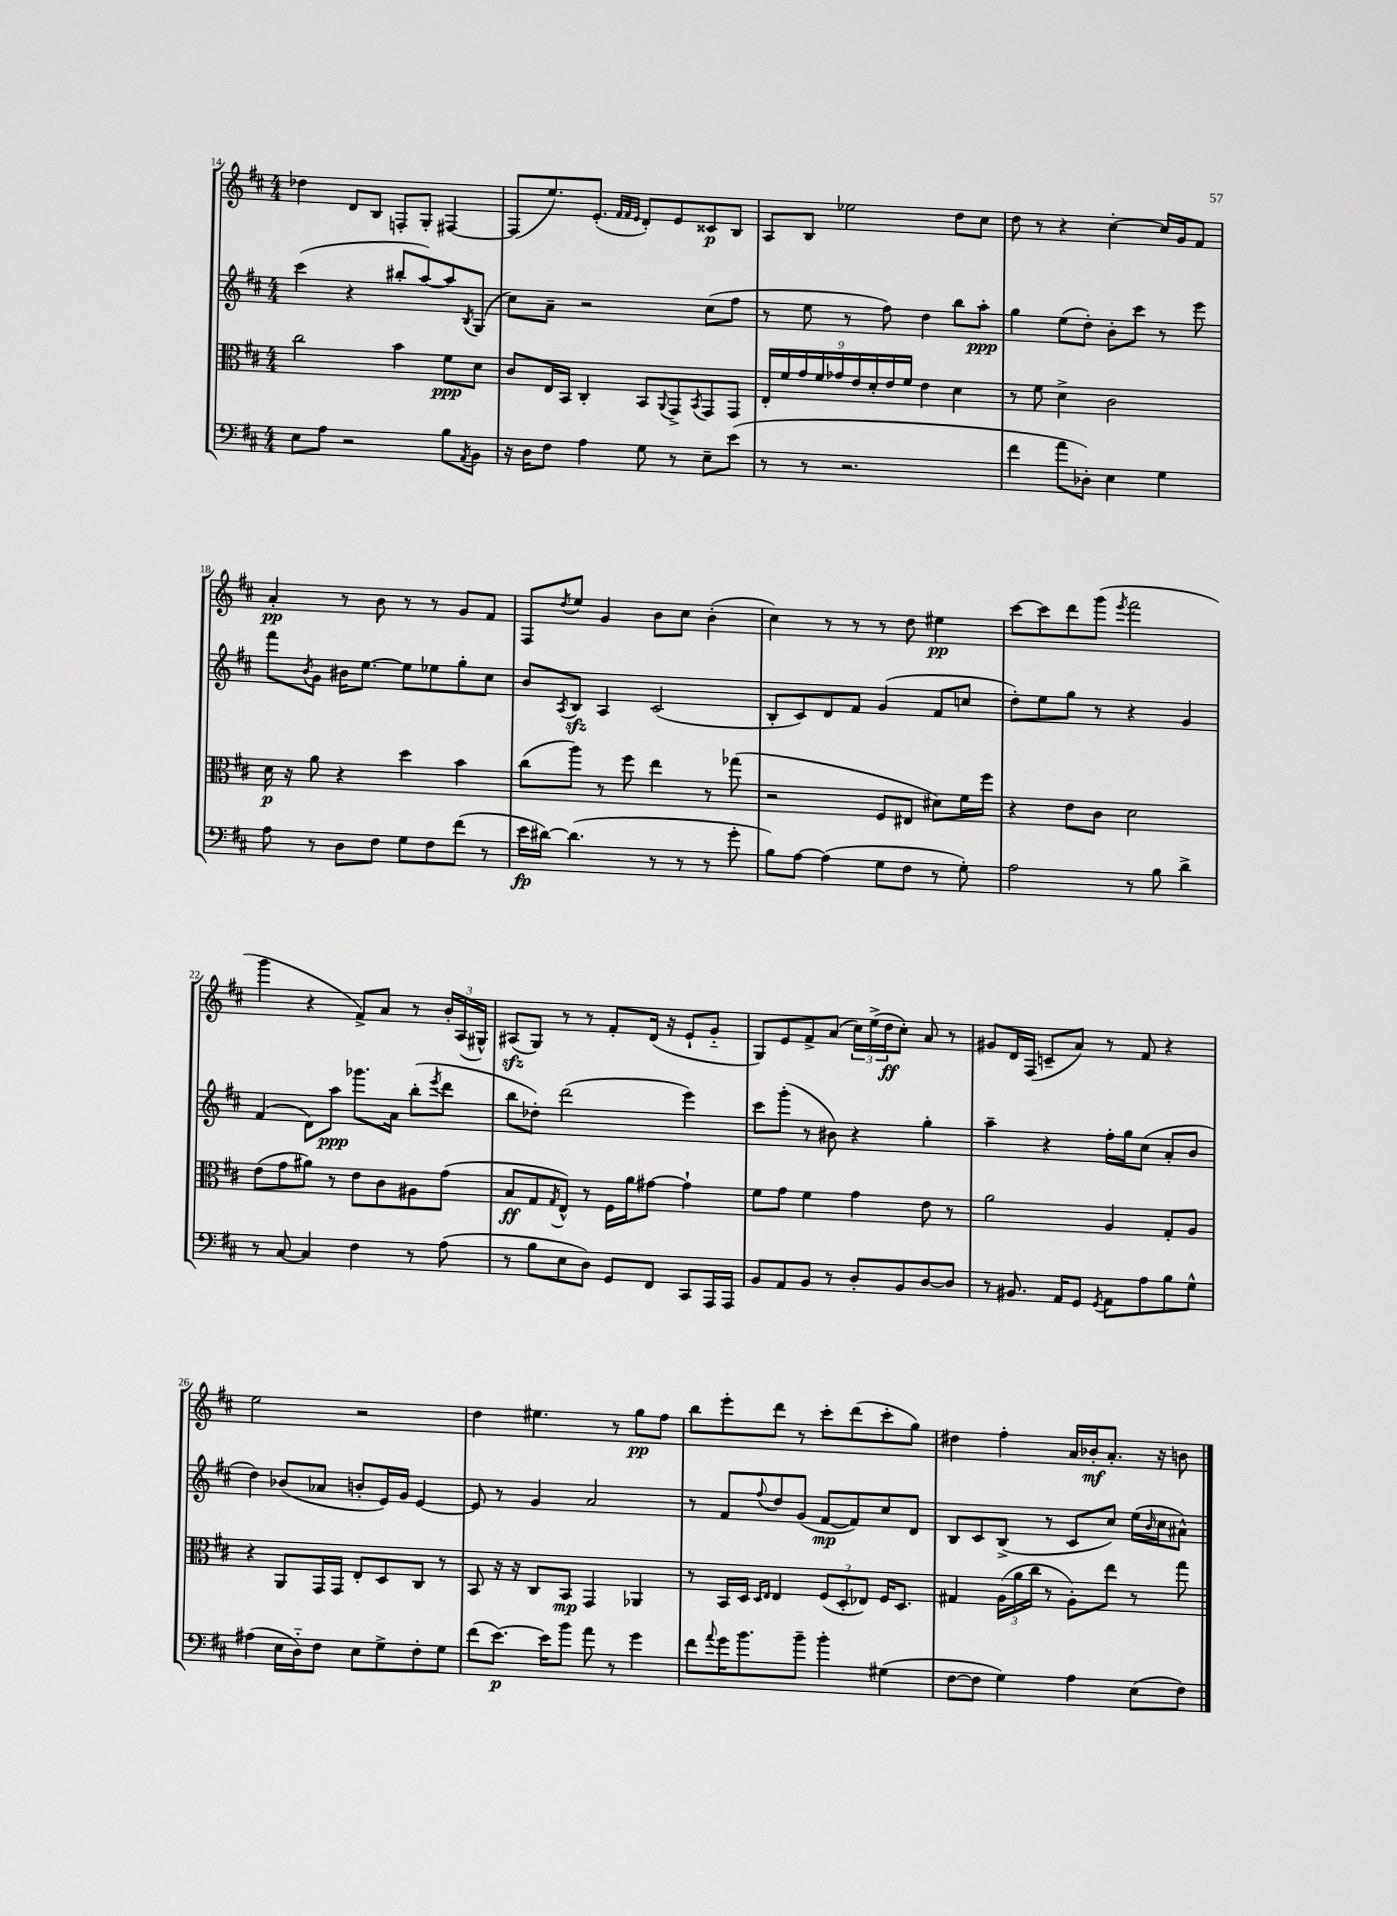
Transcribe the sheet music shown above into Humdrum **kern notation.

**kern	**dynam	**kern	**dynam	**kern	**dynam	**kern	**dynam
*part4	*part4	*part3	*part3	*part2	*part2	*part1	*part1
*staff4	*staff4	*staff3	*staff3	*staff2	*staff2	*staff1	*staff1
*clefF4	*	*clefC3	*	*clefG2	*	*clefG2	*
*k[f#c#]	*	*k[f#c#]	*	*k[f#c#]	*	*k[f#c#]	*
*M4/4	*	*M4/4	*	*M4/4	*	*M4/4	*
=14	=14	=14	=14	=14	=14	=14	=14
8E\L	.	2cc#\	.	(4ccc#\	.	4dd-X\	.
8A\J	.	.	.	.	.	.	.
2r	.	.	.	4r	.	8d/L	.
.	.	.	.	.	.	8B/J	.
.	.	4b\	.	8bb#X'/L	.	8Fn'/L	.
.	.	.	.	[8aa/)	.	8G'/J	.
8B\L	.	8f#\L	ppp	8aa/]	.	[4F#X/	.
8qAA/	.	.	.	8qB/	.	.	.
8BB\J	.	8d\J	.	(8G/J	.	.	.
=15	=15	=15	=15	=15	=15	=15	=15
16r	.	8c#/L	.	8cc#\L)	.	(8F#/L]	.
16D\KL	.	.	.	.	.	.	.
8F#\J	.	16E/L	.	8a~\J	.	8.ee/)	.
.	.	16BB/JJ	.	.	.	.	.
4A\	.	4C#'/	.	2r	.	.	.
.	.	.	.	.	.	(8.e'/J	.
.	.	.	.	.	.	32qqf#/LLL	.
.	.	.	.	.	.	32qqf#/	.
.	.	.	.	.	.	32qqe/JJJ	.
8G\	.	8BB/L	.	.	.	8d'/L)	.
.	.	8qqAA/	.	.	.	.	.
8r	.	8GG^/	.	.	.	8e/	.
.	.	8qBB/	.	.	.	.	.
8E~\L	.	8GG/	.	(8cc#\L	.	8c##X/	p
(8e\J	.	8GG/J	.	8ff#\J	.	8B/J	.
=16	=16	=16	=16	=16	=16	=16	=16
8r	.	18E'/LL	.	8r	.	8A/L	.
.	.	18f#/	.	.	.	.	.
.	.	18g/	.	.	.	.	.
8r	.	.	.	8ee\	.	8B/J	.
.	.	18f#/	.	.	.	.	.
.	.	18g-X/	.	.	.	.	.
2.r	.	.	.	8r	.	2ee-X\	.
.	.	18e/	.	.	.	.	.
.	.	18d'/	.	.	.	.	.
.	.	.	.	8ff#\)	.	.	.
.	.	18e/	.	.	.	.	.
.	.	18f#/JJ	.	.	.	.	.
.	.	4e\	.	4dd\	.	.	.
.	.	4d\	.	8bb\L	.	8dd\L	.
.	.	.	.	8aa'\J	ppp	8cc#\J	.
=17	=17	=17	=17	=17	=17	=17	=17
4f#\	.	8r	.	4gg\	.	8dd\	.
.	.	8f#\	.	.	.	8r	.
8a\L	.	4d^\	.	(8ee\L	.	4r	.
8D-X'\J)	.	.	.	8dd'\J)	.	.	.
4E\	.	2c#\	.	8b'\L	.	[4cc#'\	.
.	.	.	.	8ccc#\J	.	.	.
4G\	.	.	.	8r	.	16cc#/LL]	.
.	.	.	.	.	.	16g/J	.
.	.	.	.	8eee\	.	8f#/J	.
!!LO:LB:g=z
=18	=18	=18	=18	=18	=18	=18	=18
8A\	.	16d\	p	8fff#\L	.	4a'/	pp
.	.	16r	.	.	.	.	.
.	.	.	.	8qb/	.	.	.
8r	.	8a\	.	8g\J	.	.	.
8D\L	.	4r	.	16b#X\KL	.	8r	.
.	.	.	.	[8.ee\J	.	.	.
8F#\J	.	.	.	.	.	8b\	.
8G\L	.	4dd\	.	8ee\L]	.	8r	.
8F#\	.	.	.	8ee-X\	.	8r	.
(8f#\J	.	4b\	.	8gg'\	.	8g/L	.
8r	.	.	.	8cc#\J	.	8f#/J	.
=19	=19	=19	=19	=19	=19	=19	=19
16e\LL	fp	(8cc#\L	.	8b/L	.	8F#/L	.
[16d#X\JJ)	.	.	.	.	.	.	.
.	.	.	.	8qA/	.	8qdd/	.
(4.d#\]	.	8aa\J)	.	8Bzz/J	.	8ee/J	.
.	.	8r	.	4A/	.	4g/	.
.	.	8ff#\	.	.	.	.	.
8r	.	4ee\	.	(2c#/	.	8b\L	.
8r	.	.	.	.	.	8cc#\J	.
8r	.	8r	.	.	.	(4b'\	.
8g'\	.	(8gg-X\	.	.	.	.	.
=20	=20	=20	=20	=20	=20	=20	=20
8B\L)	.	2r	.	8B'/L	.	4cc#\)	.
[8A\J	.	.	.	8c#/)	.	.	.
(4A\]	.	.	.	8d/	.	8r	.
.	.	.	.	8f#/J	.	8r	.
8G\L	.	8F#/L	.	(4g/	.	8r	.
8F#\J	.	8E#X/J	.	.	.	8dd\	.
8r	.	8d#X\L)	.	8f#/L	.	4ee#X\	pp
8G'\)	.	16f#\L	.	8ccn/J	.	.	.
.	.	16ff#\JJ	.	.	.	.	.
=21	=21	=21	=21	=21	=21	=21	=21
2A\	.	4r	.	8dd'\L)	.	[8ccc#\L	.
.	.	.	.	8ee\	.	8ccc#\]	.
.	.	8e\L	.	8gg\J	.	8ddd\	.
.	.	8c#\J	.	8r	.	(8ggg\J	.
.	.	.	.	.	.	8qeee/	.
8r	.	2d\	.	4r	.	2fff#\	.
8B\	.	.	.	.	.	.	.
4d^\	.	.	.	4g/	.	.	.
!!LO:LB:g=z
=22	=22	=22	=22	=22	=22	=22	=22
8r	.	(8e\L	.	(4f#/	.	4ggg\	.
[8C#/	.	8g\	.	.	.	.	.
4C#/]	.	8a#X\J)	.	8d\L)	.	4r	.
.	.	8r	.	8aa\J	ppp	.	.
4F#\	.	8e\L	.	8.ggg-X\L	.	8f#^/L)	.
.	.	8c#\	.	.	.	8a/J	.
.	.	.	.	16a\Jk	.	.	.
8r	.	8A#X\	.	(8bb'\L	.	8r	.
.	.	.	.	8qeee/	.	.	.
(8A\	.	(8g\J	.	8ddd\J	.	24b'/LL	.
.	.	.	.	.	.	(24A/	.
.	.	.	.	.	.	24G#X^^/JJ)	.
=23	=23	=23	=23	=23	=23	=23	=23
8r	.	8B/L	ff	8bb\L	.	(8A#Xzz/L	.
8B\L	.	8G/	.	8dd-X'\J)	.	8G/J)	.
.	.	8qG/	.	.	.	.	.
8E\	.	8E^^/J)	.	(2ddd\	.	8r	.
8D\J)	.	8r	.	.	.	8r	.
8GG/L	.	16F#\LL	.	.	.	8f#'/L	.
.	.	16a\J	.	.	.	.	.
8FF#/J	.	[8g#X\J	.	.	.	(16d/Jk	.
.	.	.	.	.	.	16r	.
8CC#/L	.	4g#`\]	.	4eee\)	.	8e`/L	.
16AAA/L	.	.	.	.	.	8g/J	.
16AAA/JJ	.	.	.	.	.	.	.
=24	=24	=24	=24	=24	=24	=24	=24
8BB/L	.	8f#\L	.	8ccc#\L	.	8G/L)	.
8AA/	.	8g\J	.	(8ggg'\J	.	8e/	.
8BB/J	.	4f#\	.	8r	.	8f#^/	.
8r	.	.	.	8b#X\)	.	(8a/J	.
8D'/L	.	4g\	.	4r	.	24cc#\LL)	.
.	.	.	.	.	.	(24ee^\	.
.	.	.	.	.	.	24dd\J	ff
8BB/	.	.	.	.	.	8cc#'\J)	.
[8D/	.	8e\	.	4gg'\	.	8a/	.
8D/J]	.	8r	.	.	.	8r	.
=25	=25	=25	=25	=25	=25	=25	=25
8r	.	2a\	.	4aa~\	.	8g#X/L	.
8.BB#X/	.	.	.	.	.	16d/L	.
.	.	.	.	.	.	(16F#/JJ	.
.	.	.	.	4r	.	8cn~/L	.
16AA/KL	.	.	.	.	.	.	.
8GG/J	.	.	.	.	.	8a/J)	.
8qGG/	.	.	.	.	.	.	.
8AA\L	.	4A/	.	16ff#'\LL	.	8r	.
.	.	.	.	16gg\J	.	.	.
8A\	.	.	.	(8cc#\J	.	8f#/	.
8B\	.	8G'/L	.	8a'/L	.	4r	.
8G^^\J	.	8A/J	.	8b/J	.	.	.
!!LO:LB:g=z
=26	=26	=26	=26	=26	=26	=26	=26
(4A#X\	.	4r	.	4dd\)	.	2ee\	.
16E\LL	.	8AA/L	.	(8b-X/L	.	.	.
16D\J)	.	.	.	.	.	.	.
8F#\J	.	16GG/L	.	8a-X/J	.	.	.
.	.	16GG/JJ	.	.	.	.	.
8E\L	.	8E'/L	.	8bn'/L	.	2r	.
8G^\	.	8D/	.	16e/L)	.	.	.
.	.	.	.	16g/JJ	.	.	.
8F#'\	.	8C#/J	.	[4e/	.	.	.
8G\J	.	8r	.	.	.	.	.
=27	=27	=27	=27	=27	=27	=27	=27
(8f#\L	.	8BB/	.	8e/]	.	4dd\	.
[8.e\J)	p	16r	.	8r	.	.	.
.	.	16r	.	.	.	.	.
.	.	8C#/L	.	4g/	.	4.ee#X\	.
16e\KL]	.	.	.	.	.	.	.
8b\J	.	8BB/J	mp	.	.	.	.
8a\	.	4GG/	.	2a/	.	.	.
8r	.	.	.	.	.	8r	.
4g\	.	4AA-X/	.	.	.	8gg\L	pp
.	.	.	.	.	.	8ff#\J	.
=28	=28	=28	=28	=28	=28	=28	=28
8f#\L	.	8r	.	8r	.	8bb\L	.
8qqa/	.	.	.	.	.	.	.
16g\K	.	16BB/LL	.	8f#/L	.	8eee'\	.
8.b\	.	16D/JJ	.	.	.	.	.
.	.	16qqD/LL	.	.	.	.	.
.	.	16qqE/JJ	.	8qqff#/	.	.	.
.	.	4E/	.	8dd/	.	8ddd\J	.
8b~\J	.	.	.	(8g/J	.	8r	.
4b'\	.	(12F#/L	.	[8f#/L	mp	8ccc#'\L	.
.	.	12D'/	.	.	.	.	.
.	.	.	.	8f#/])	.	(8ddd\	.
.	.	12E-X/J)	.	.	.	.	.
(4G#X\	.	16F#/KL	.	8cc#/	.	8ccc#'\	.
.	.	8.D/J	.	.	.	.	.
.	.	.	.	8d/J	.	8gg\J)	.
=29	=29	=29	=29	=29	=29	=29	=29
[8F#\L	.	4G#X/	.	8B/L	.	4dd#X\	.
8F#\J]	.	.	.	8c#/	.	.	.
4G\)	.	(24A\LL	.	(8B^/J	.	4ff#'\	.
.	.	24a\	.	.	.	.	.
.	.	24cc#\JJ	.	.	.	.	.
.	.	8r	.	8r	.	.	.
4A\	.	8A'\L)	.	8c#/L	.	16a/LL	.
.	.	.	.	.	.	16b-X'/J	mf
.	.	8ee\J	.	8cc#/J)	.	8.a'/J	.
(8E\L	.	8r	.	(16ee\LL	.	.	.
.	.	.	.	16qqb/	.	.	.
.	.	.	.	16cc#\J	.	16r	.
8F#\J)	.	8gg\	.	8a#X^^\J)	.	8bn\	.
==	==	==	==	==	==	==	==
*-	*-	*-	*-	*-	*-	*-	*-
